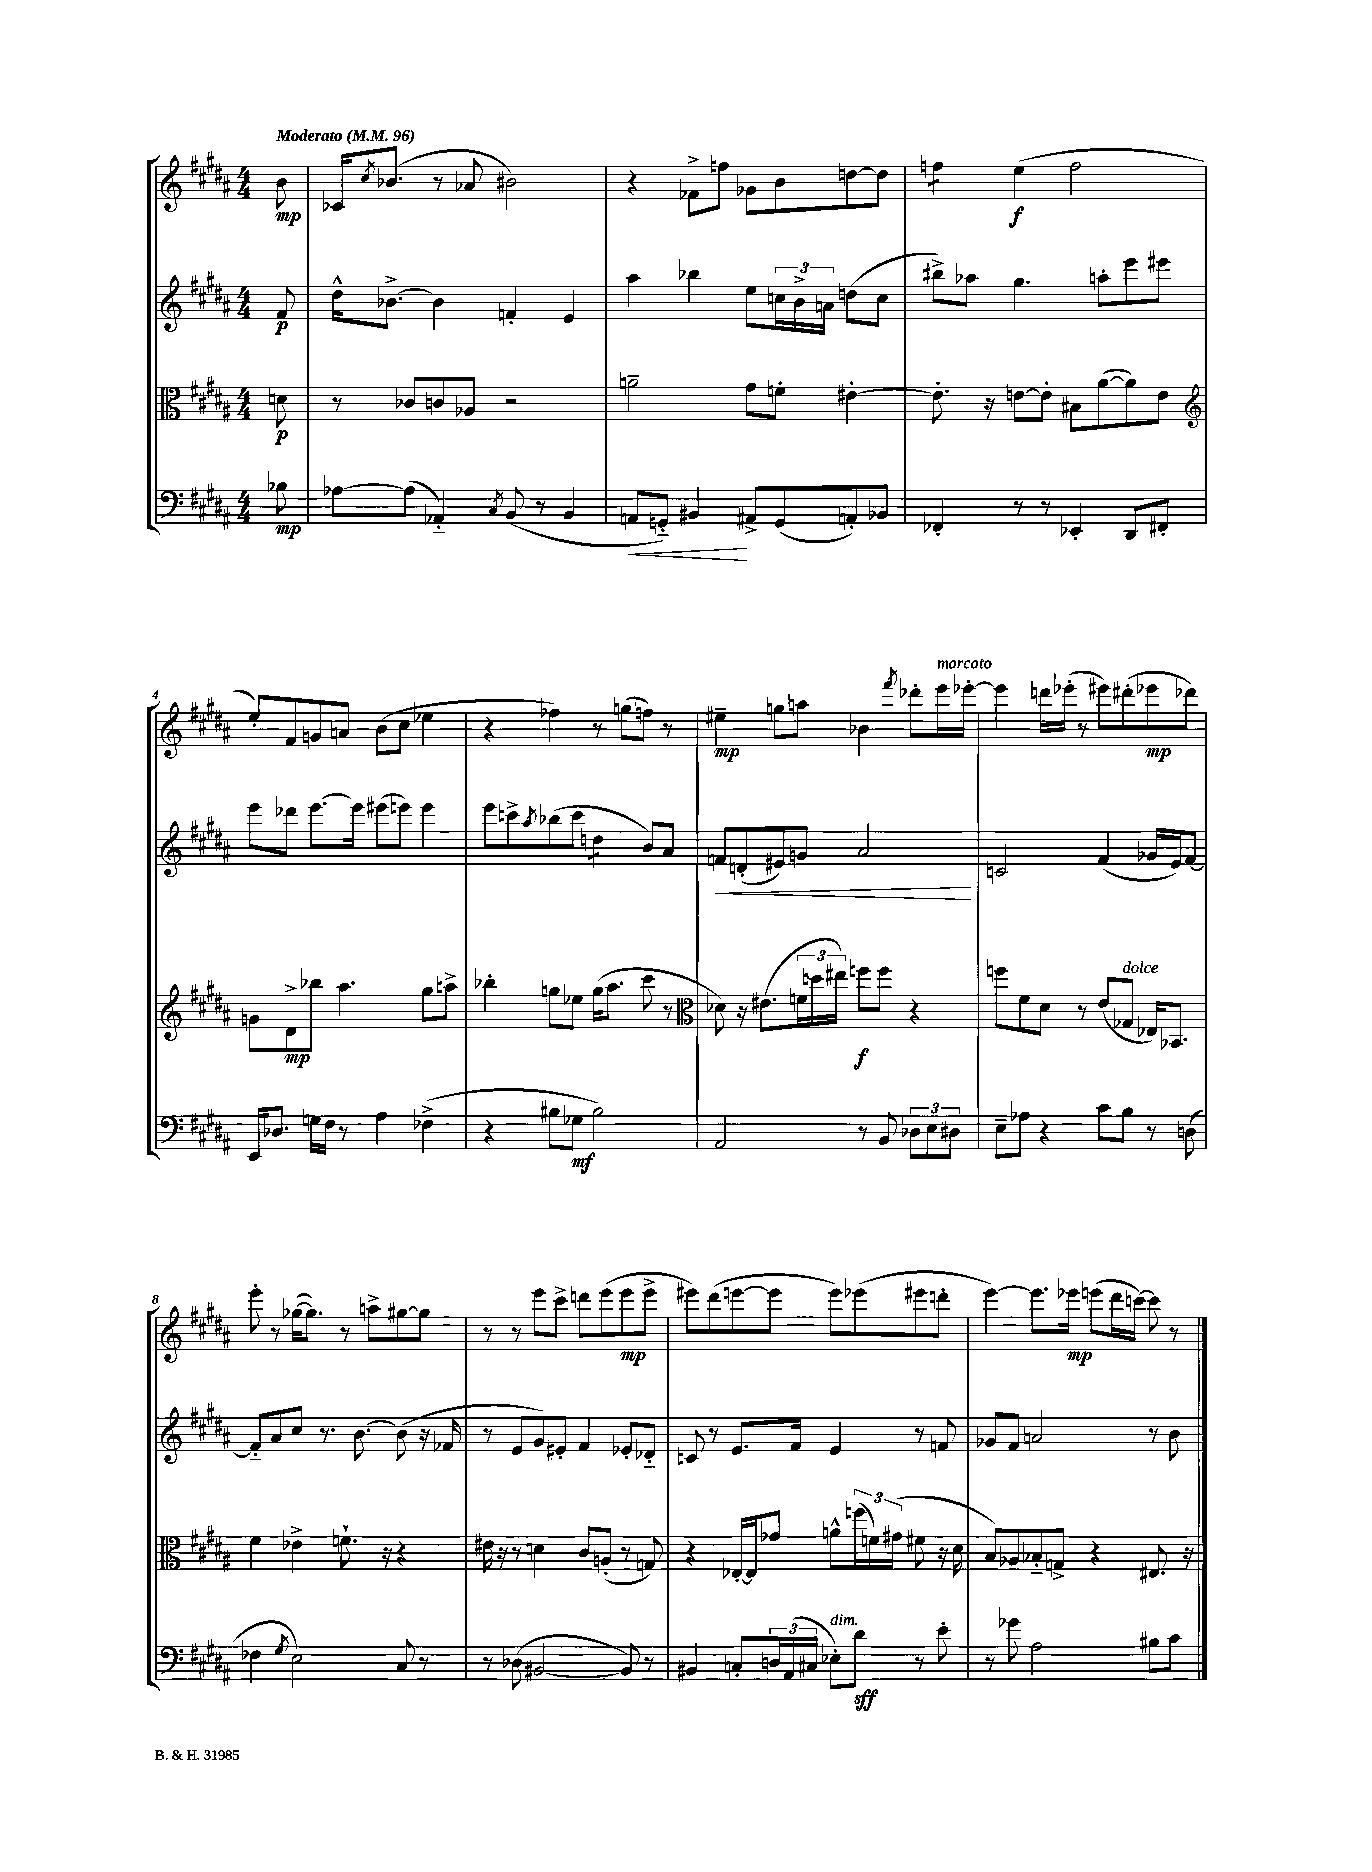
<<
\new StaffGroup <<
\new Staff = "s0" {
    \clef treble \key b \major \numericTimeSignature \time 4/4 \partial 8 \tempo "Moderato" 4 = 96
    b'8\mp |
    ces'16 \acciaccatura { cis''8 } bes'8.( r8 aes'8 bis'2) |
    r4 fes'8-> f''8 ges'8 b'8 d''8~ d''8 |
    f''4:8 e''4\f( f''2 |
    e''8-.) fis'8 g'8 a'8 b'8( cis''8 ees''4 |
    r4 fes''4) r8 g''8( f''8) r8 |
    eis''4--\mp g''8 a''8 bes'4 \acciaccatura { fis'''8 } des'''8-. e'''16^\markup { \italic "marcato" } ees'''16~-. |
    ees'''4 d'''16 ees'''16-.( r8 eis'''8) dis'''8-.( ees'''8\mp des'''8) |
    e'''8-. r8 ges''16~( ges''8.) r8 a''8-> gis''8~ gis''8 |
    r8 r8 e'''8 cis'''8-> d'''8 e'''8( e'''8\mp e'''8-> |
    eis'''8) dis'''8( e'''8~ e'''8 e'''8) ees'''8( eis'''8 d'''8-. |
    e'''4~) e'''8. ees'''16\mp e'''8( dis'''16 c'''16~) c'''8 r8 \bar "|." |
}
\new Staff = "s1" {
    \clef treble \key b \major \numericTimeSignature \time 4/4 \partial 8
    fis'8\p |
    dis''16-^ bes'8.~-> bes'4 f'4-. e'4 |
    ais''4 bes''4 e''8 \tuplet 3/2 { c''16 b'16-> a'16 } d''8( c''8 |
    bis''8->) aes''8 gis''4. a''8-. e'''8 eis'''8 |
    e'''8 des'''8 e'''8.~ e'''16 eis'''8( e'''8) e'''4 |
    e'''8 c'''8-> \acciaccatura { ais''8 } bes''8( c'''8 d''4:8 b'8) ais'8 |
    f'8\< d'8-.( eis'8) g'8 ais'2\! |
    c'2 fis'4( ges'16 e'16) fis'8~ |
    fis'8-_ ais'8 cis''8 r8. b'8.~ b'8( r16 fes'16 |
    r8 e'8 gis'8) eis'8-. fis'4 ees'8-. des'8-_ |
    c'8 r8 e'8. fis'16 e'4 r8 f'8 |
    ges'8 fis'8 a'2 r8 b'8 \bar "|." |
}
\new Staff = "s2" {
    \clef alto \key b \major \numericTimeSignature \time 4/4 \partial 8
    d'8\p |
    r8 ces'8 c'8 aes8 r2 |
    a'2-- gis'8 f'8-. eis'4~-. |
    eis'8.-. r16 e'8~ e'8-. bis8 ais'8~( ais'8) e'8 |
    \clef treble g'8 dis'8->\mp bes''8 ais''4. gis''8 a''8-> |
    bes''4-. g''8 ees''8 g''16( ais''8. cis'''8 r8 |
    \clef alto des'8) r16 eis'8.( \tuplet 3/2 { f'16 d''16 eis''16) } f''8\f f''8 r4 |
    f''8 fis'8 dis'8 r8 e'8( ges8^\markup { \italic "dolce" } ees16) bes,8. |
    fis'4 ees'4-> f'8.-! r16 r4 |
    eis'16 r16 r8 d'4 cis'8 a8-.( r8 g8) |
    r4 ees16~-. ees16 ges'8 a'8-^ \tuplet 3/2 { f''16( f'16) gis'16( } fis'8 r16 dis'16 |
    b8) aes8 bes8-_ g8-> r4 eis8. r16 \bar "|." |
}
\new Staff = "s3" {
    \clef bass \key b \major \numericTimeSignature \time 4/4 \partial 8
    bes8\mp |
    aes8~ aes8( aes,4-_) \acciaccatura { cis8 } b,8( r8 b,4 |
    a,8\< g,8-_) bis,4\! ais,8-> g,8( a,8-.) bes,8 |
    fes,4-. r8 r8 ees,4-. dis,8 fis,8-. |
    e,16 des8. g16 fis16 r8 ais4 fes4->( |
    r4 bis8 ges8\mf bis2) |
    ais,2 r8 b,8 \tuplet 3/2 { des8 e8 dis8 } |
    e8-- aes8 r4 cis'8 b8 r8 d8( |
    fes4 \acciaccatura { gis8 } e2) cis8 r8 |
    r8 des8( bis,2~ bis,8) r8 |
    bis,4 c8-. \tuplet 3/2 { d16 ais,16( cis16 } ees8-.^\markup { \italic "dim." }) dis'8\sff r8 e'8-. |
    r8 ges'8 ais2 bis8 cis'8 \bar "|." |
}
>>
>>
